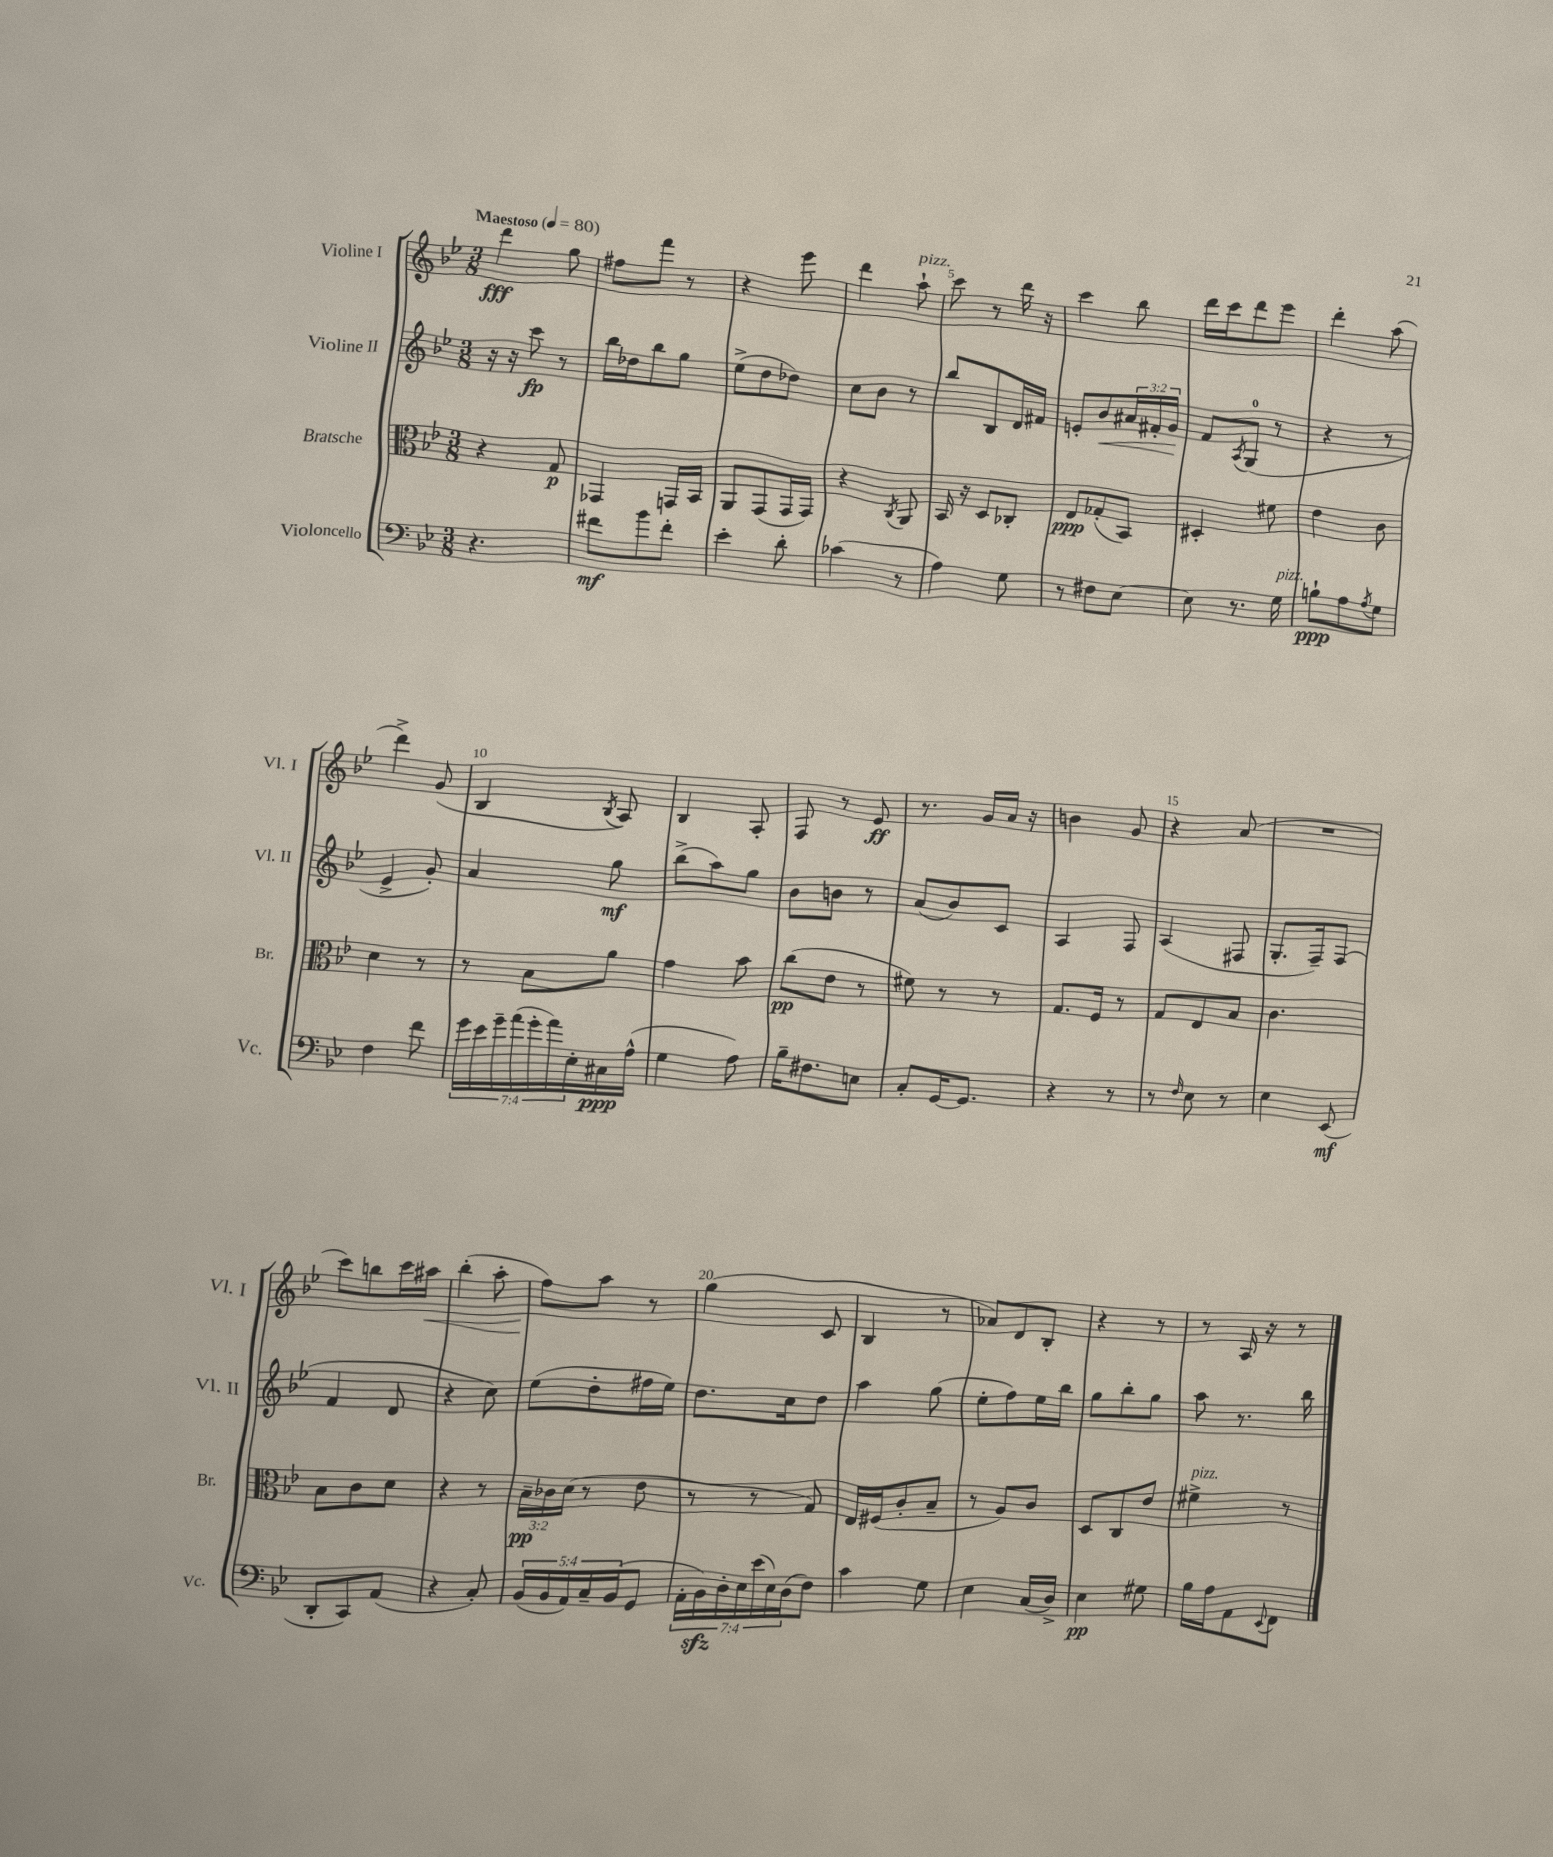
<<
\new StaffGroup <<
\new Staff = "s0" \with { instrumentName = "Violine I" shortInstrumentName = "Vl. I" } {
    \clef treble \key bes \major \numericTimeSignature \time 3/8 \tempo "Maestoso" 4 = 80
    d'''4\fff g''8 |
    fis''8 f'''8 r8 |
    r4 ees'''8 |
    d'''4 a''8-!^\markup { \italic "pizz." } |
    c'''8 r8 d'''16 r16 |
    c'''4 bes''8 |
    d'''16 c'''16 d'''8 ees'''8 |
    d'''4-. a''8( |
    d'''4->) g'8( |
    bes4 \acciaccatura { bes8 } a8) |
    bes4 a8-. |
    f8 r8 ees'8\ff |
    r8. g'16 a'16 r16 |
    b'4 g'8 |
    r4 a'8( |
    R4. |
    c'''8) b''8 c'''16 ais''16\< |
    bes''4-.( a''8-. |
    f''8\!) a''8 r8 |
    g''4( c'8 |
    bes4 r8 |
    aes'8) d'8 bes8-. |
    r4 r8 |
    r8 a16 r16 r8 \bar "|." |
}
\new Staff = "s1" \with { instrumentName = "Violine II" shortInstrumentName = "Vl. II" } {
    \clef treble \key bes \major \numericTimeSignature \time 3/8 \override Staff.TupletNumber.text = #tuplet-number::calc-fraction-text
    r16 r16 c'''8\fp r8 |
    bes''16 des''16 bes''8 g''8 |
    ees''8->( d''8 des''8) |
    c''8 bes'8 r8 |
    bes''8 bes8 d'16 fis'16 |
    e'8-. bes'8\< \tuplet 3/2 { ais'16 fis'16-. g'16\! } |
    f'8 \acciaccatura { a8 } g8-0( r8 |
    r4 r8 |
    ees'4-> g'8-.) |
    a'4 g''8\mf |
    bes''8->( a''8) g''8 |
    bes'8 b'8 r8 |
    a'8( bes'8) c'8 |
    a4 f8 |
    a4( fis8 |
    g8.-. f16--) f8( |
    f'4 d'8 |
    r4 c''8) |
    ees''8( d''8-. fis''16 ees''16) |
    d''8. c''16 d''8 |
    a''4 g''8( |
    ees''8-. f''8) ees''16 bes''16 |
    g''8 bes''8-. g''8 |
    a''8 r8. bes''16 \bar "|." |
}
\new Staff = "s2" \with { instrumentName = "Bratsche" shortInstrumentName = "Br." } {
    \clef alto \key bes \major \numericTimeSignature \time 3/8 \override Staff.TupletNumber.text = #tuplet-number::calc-fraction-text
    r4 g8\p |
    ges,4 g,16 bes,16 |
    a,8 g,8( g,16 g,16) |
    r4 \acciaccatura { c8 } a,8 |
    bes,16 r16 d8 ces8-. |
    ees8\ppp ges8-.( bes,8) |
    dis4-. fis'8 |
    ees'4 c'8 |
    d'4 r8 |
    r8 bes8 a'8 |
    g'4 bes'8 |
    c''8\pp( ees'8 r8 |
    fis'8) r8 r8 |
    g8. f16 r8 |
    g8 ees8 bes8 |
    c'4. |
    bes8 c'8 d'8 |
    r4 r8 |
    \tuplet 3/2 { bes16--\pp ces'16 d'16( } r8 ees'8 |
    r8 r8 g8) |
    ees16 fis16( c'8-. bes8-- |
    r8 a8) c'8 |
    d8 c8 ees'8 |
    fis'4->^\markup { \italic "pizz." } r8 \bar "|." |
}
\new Staff = "s3" \with { instrumentName = "Violoncello" shortInstrumentName = "Vc." } {
    \clef bass \key bes \major \numericTimeSignature \time 3/8 \override Staff.TupletNumber.text = #tuplet-number::calc-fraction-text
    r4. |
    fis'8\mf bes'8 fis'8-. |
    ees'4-. d'8-. |
    ces'4( r8 |
    a4) g8 |
    r8 fis8 ees8~ |
    ees8 r8. g16^\markup { \italic "pizz." } |
    b8-!\ppp a8 \acciaccatura { a8 } g8 |
    f4 f'8 |
    \tuplet 7/4 { g'16 ees'16 g'16-- a'16( g'16-. a'16) ees16-. } cis16\ppp a16-^( |
    g4 a8) |
    bes16-- fis8. e8 |
    c8-. g,16~ g,8. |
    r4 r8 |
    r8 \grace { f16 } ees8 r8 |
    ees4 ees,8\mf( |
    d,8-. c,8) a,8( |
    r4 c8-.) |
    \tuplet 5/4 { bes,16( bes,16 a,16) c16-- bes,16( } g,8 |
    \tuplet 7/4 { a,16-. bes,16\sfz) d16-. ees16 ees'16( ees16) d16( } f8) |
    c'4 g8 |
    ees4 c16( d16->) |
    ees4\pp gis8 |
    bes16 a16 a,8 \appoggiatura { ees,8 } f,8 \bar "|." |
}
>>
>>
\layout { \context { \Score \override BarNumber.break-visibility = ##(#f #t #t) barNumberVisibility = #(every-nth-bar-number-visible 5) } }
